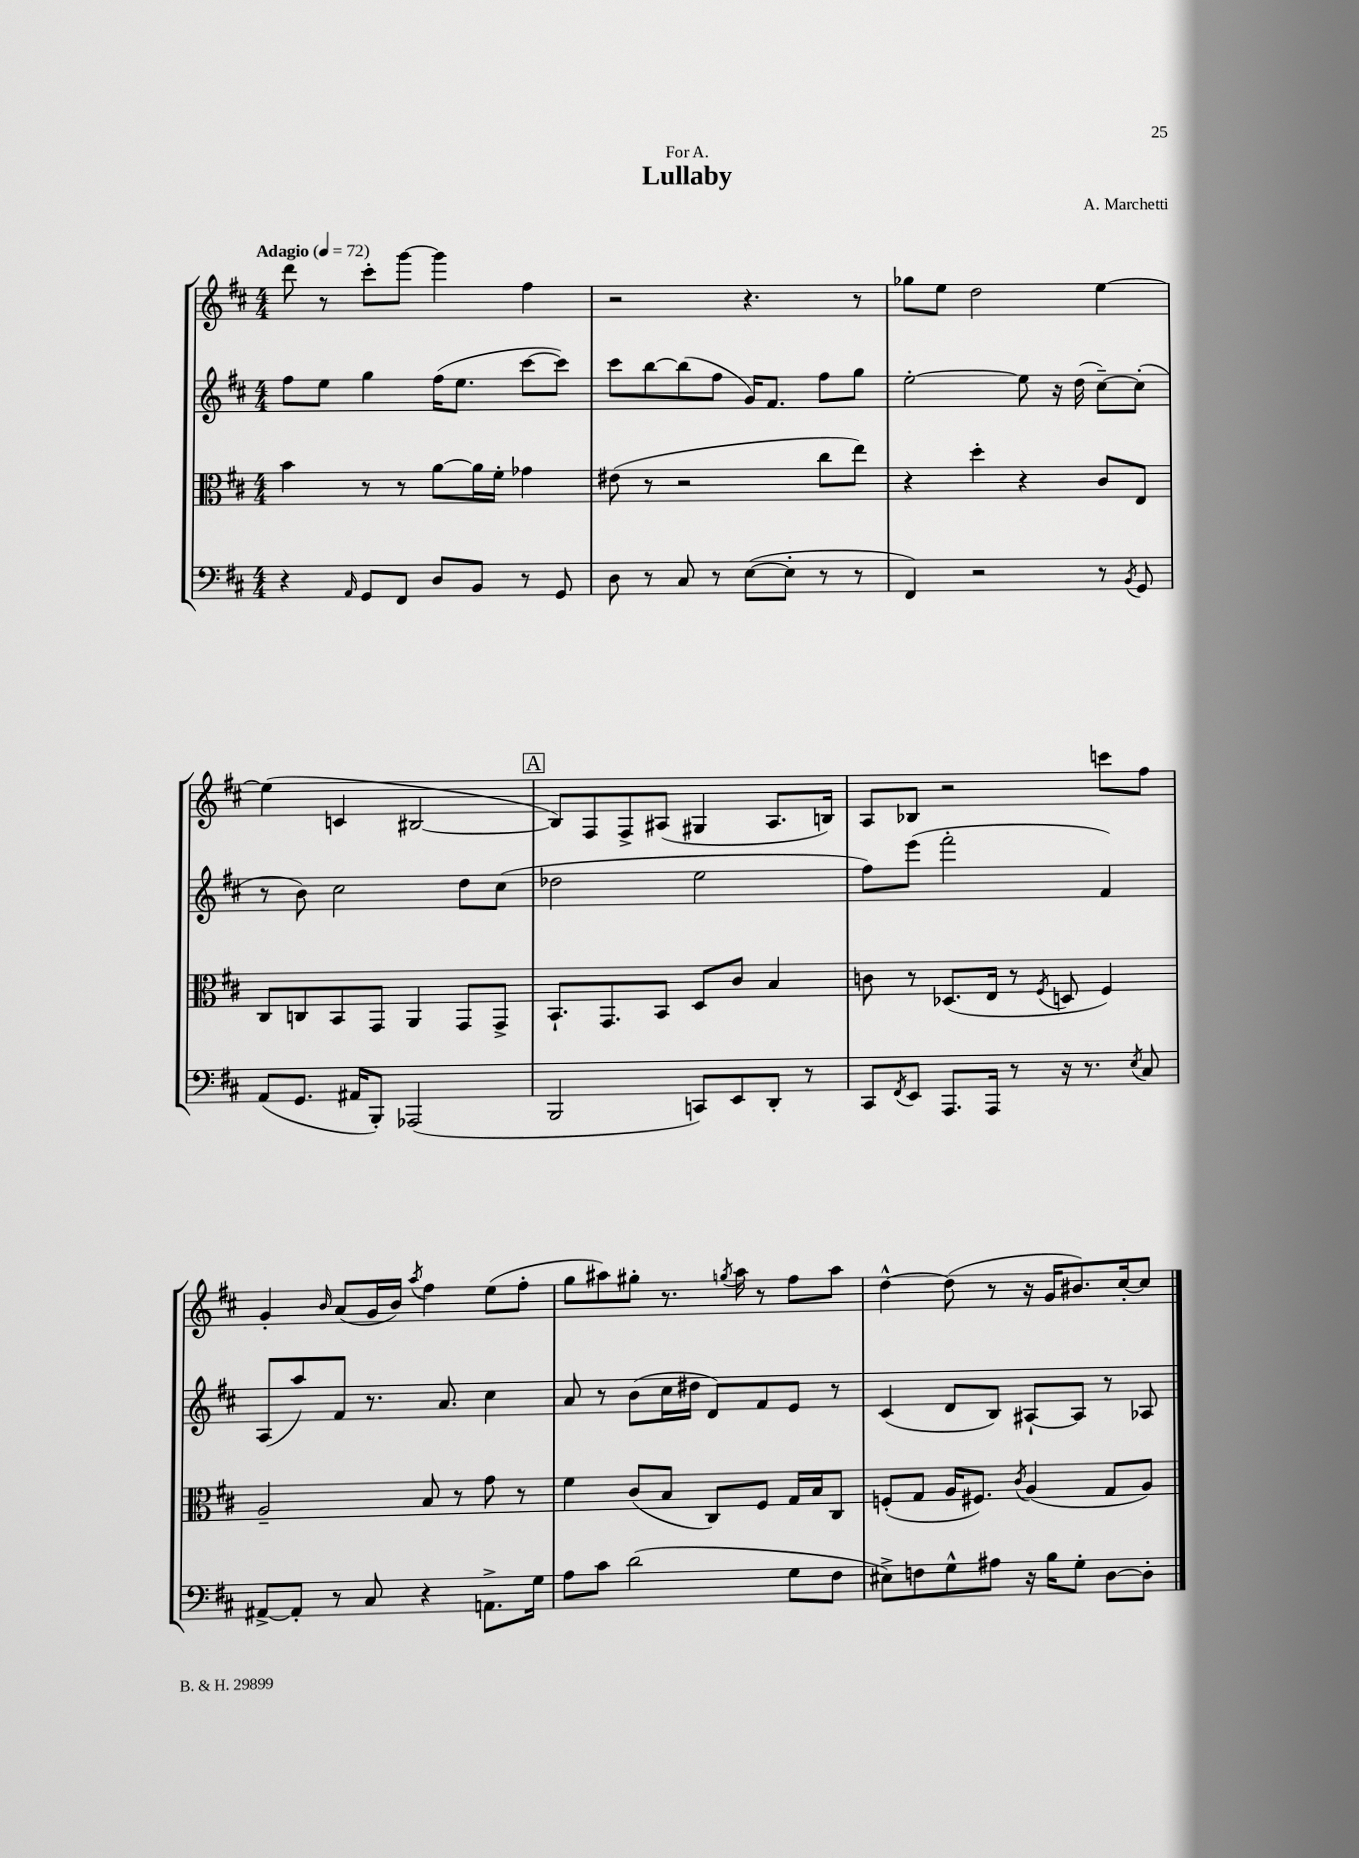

**kern	**kern	**kern	**kern
*part4	*part3	*part2	*part1
*staff4	*staff3	*staff2	*staff1
*clefF4	*clefC3	*clefG2	*clefG2
*k[f#c#]	*k[f#c#]	*k[f#c#]	*k[f#c#]
*M4/4	*M4/4	*M4/4	*M4/4
*MM72	*MM72	*MM72	*MM72
=1	=1	=1	=1
!	!	!	!LO:TX:a:B:t=Adagio
4r	4b\	8ff#\L	8ddd\
.	.	8ee\J	8r
16qqAA/	.	.	.
8GG/L	8r	4gg\	8ccc#'\L
8FF#/J	8r	.	[8ggg\J
8D/L	[8a\L	(16ff#\KL	4ggg\]
.	.	8.ee\J	.
8BB/J	16a\L]	.	.
.	16f#'\JJ	.	.
8r	4g-X\	[8ccc#\L	4ff#\
8GG/	.	8ccc#\J])	.
=2	=2	=2	=2
8D\	(8e#X\	8ccc#\L	2r
8r	8r	[8bb\	.
8C#/	2r	(8bb\]	.
8r	.	8ff#\J	.
([8E\L	.	16g/KL)	4.r
.	.	8.f#/J	.
8E'\J]	.	.	.
8r	8cc#\L	8ff#\L	.
8r	8ee\J)	8gg\J	8r
=3	=3	=3	=3
4FF#/)	4r	[2ee'\	8gg-X\L
.	.	.	8ee\J
2r	4dd'\	.	2dd\
.	4r	8ee\]	.
.	.	16r	.
.	.	(16dd\	.
8r	8c#/L	[8cc#~\L)	[4ee\
8qBB/	.	.	.
8GG/	8E/J	(8cc#'\J]	.
!!LO:LB:g=z
=4	=4	=4	=4
(8AA/L	8C#/L	8r	(4ee\]
8.GG/J	8Cn/	8b\)	.
.	8BB/	2cc#\	4cn/
16AA#X/KL	.	.	.
8BBB'/J)	8GG/J	.	.
(2AAA-X/	4AA/	.	[2B#X/
.	8GG/L	8dd\L	.
.	8GG^/J	(8cc#\J	.
!!LO:REH:place=s1:t=A
=5	=5	=5	=5
2BBB/	8.BB`/L	2dd-X\	8B#/L])
.	.	.	8F#/
.	8.GG/	.	.
.	.	.	8F#^/
.	8BB/J	.	(8A#X/J
8CCn/L)	8D/L	2ee\	4G#X/
8EE/	8c#/J	.	.
8DD'/J	4B/	.	8.A#/L
8r	.	.	.
.	.	.	16Bn/Jk)
=6	=6	=6	=6
8CC#/L	8cn\	8ff#\L)	8A/L
8qFF#/	.	.	.
8EE/J	8r	(8eee\J	8B-X/J
8.AAA/L	(8.D-X/L	2fff#'\	2r
16AAA/Jk	16E/Jk	.	.
8r	8r	.	.
.	8qF#/	.	.
16r	8Dn/	.	.
8.r	.	.	.
.	4F#/)	4f#/)	8cccn\L
8qE/	.	.	.
8C#/	.	.	8ff#\J
!!LO:LB:g=z
=7	=7	=7	=7
[8AA#X^/L	2A~/	(8A/L	4g'/
8AA#'/J]	.	8aa/)	.
.	.	.	16qqb/
8r	.	8f#/J	(8a/L
8C#/	.	8.r	16g/L
.	.	.	16b/JJ)
.	.	.	8qaa/
4r	8B/	.	4ff#\
.	.	8.a/	.
.	8r	.	.
8.AAn^\L	8g\	4cc#\	(8ee\L
.	8r	.	8ff#'\J
16G\Jk	.	.	.
=8	=8	=8	=8
8A\L	4f#\	8a/	8gg\L
8c#\J	.	8r	8aa#X\)
(2d\	(8c#/L	(8b\L	8gg#X'\J
.	8B/J	16cc#\L	8.r
.	.	16dd#X\JJ	.
.	8C#/L)	8d/L)	.
.	.	.	8qggn/
.	.	.	16aa#\
.	8F#/J	8f#/	8r
8G\L	16G/LL	8e/J	8ff#\L
.	16B/J	.	.
8F#\J	8C#/J	8r	8aa#\J
=9	=9	=9	=9
8E#X^\L)	(8Fn'/L	(4c#/	[4dd^^\
8Fn\	8G/J	.	.
8G^^\	16A/KL	8d/L	(8dd\]
.	8.F#X/J)	.	.
8A#X\J	.	8B/J)	8r
.	8qc#/	.	.
16r	(4A/	[8A#X`/L	16r
16B\KL	.	.	16g/KL
8G'\J	.	8A#/J]	8.b#X/)
[8D\L	8G/L	8r	.
.	.	.	[16cc#'/k
8D'\J]	8A/J)	8A-X/	8cc#/J]
==	==	==	==
*-	*-	*-	*-
